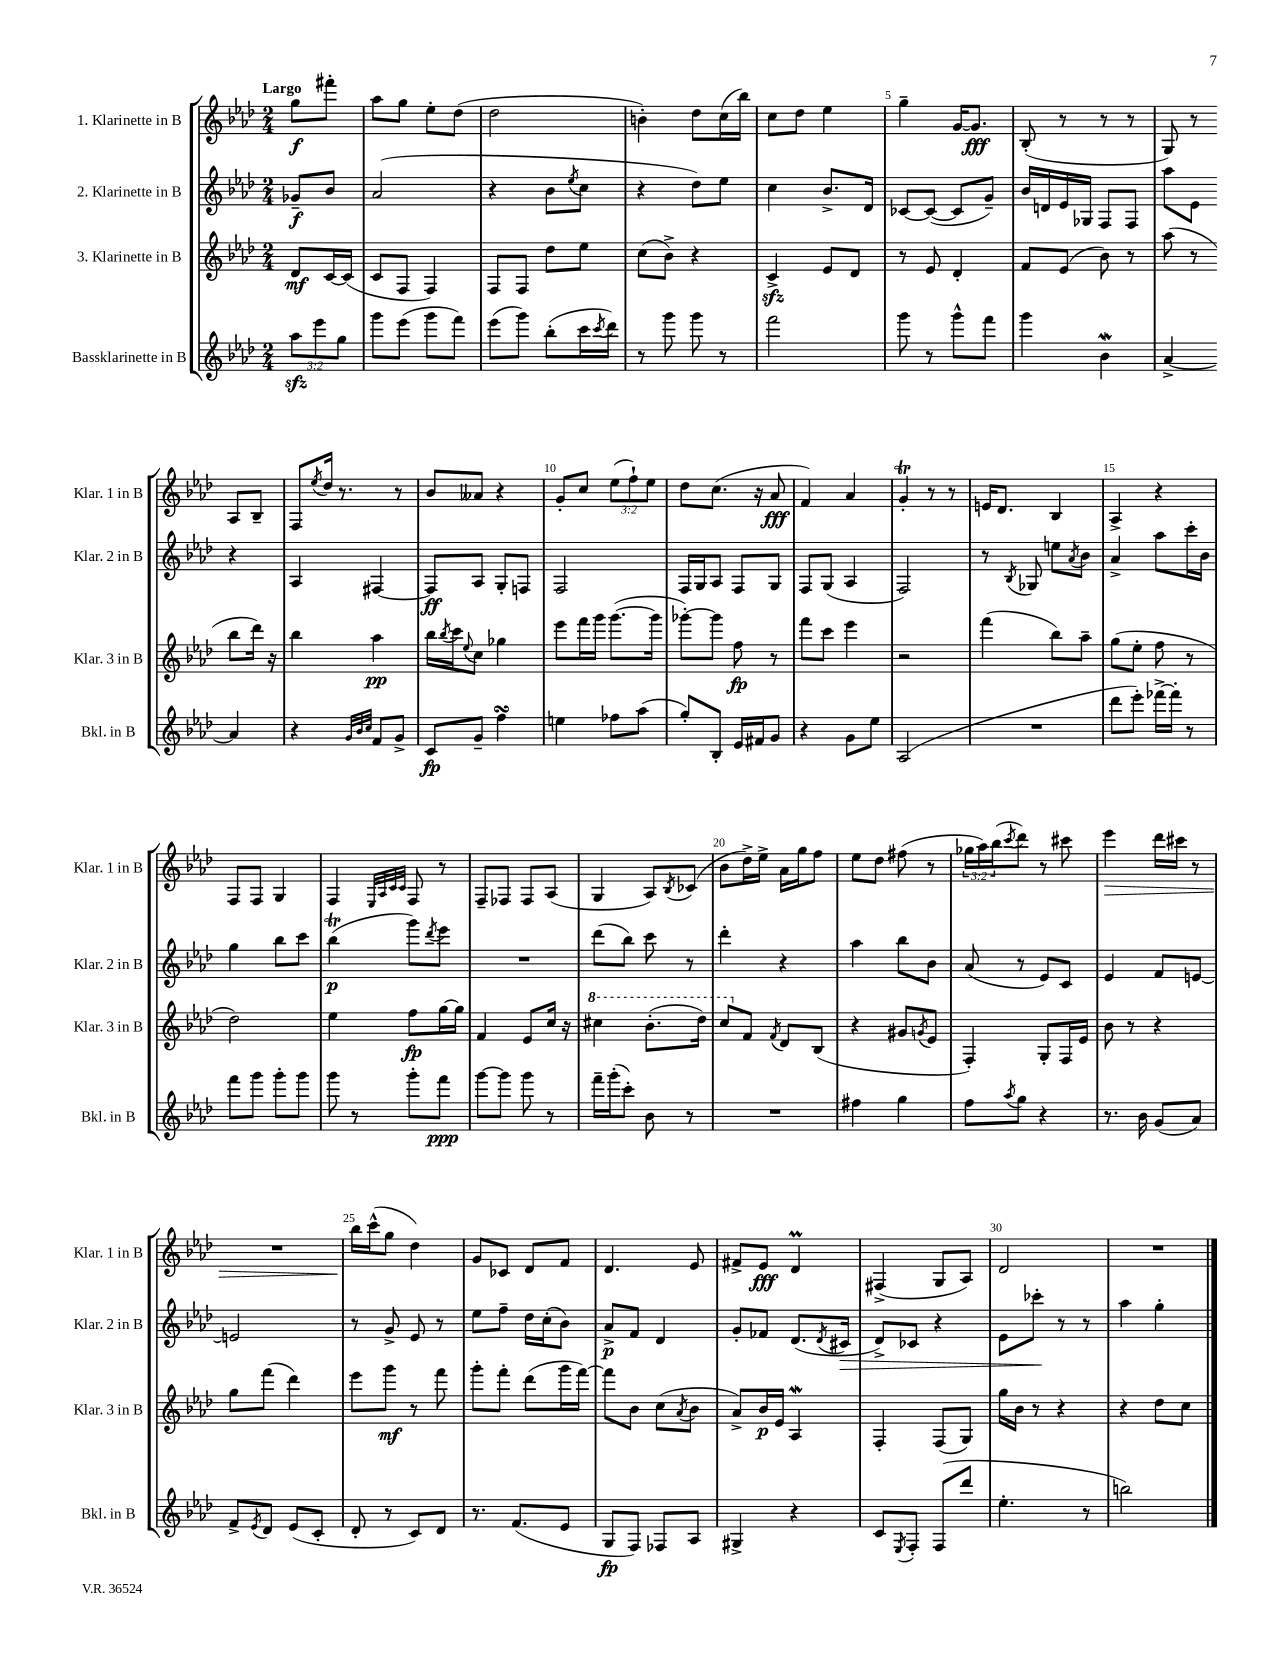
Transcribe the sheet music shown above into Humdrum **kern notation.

**kern	**kern	**kern	**kern
*staff4	*staff3	*staff2	*staff1
*clefG2	*clefG2	*clefG2	*clefG2
*k[b-e-a-d-]	*k[b-e-a-d-]	*k[b-e-a-d-]	*k[b-e-a-d-]
*M2/4	*M2/4	*M2/4	*M2/4
12aa-	8d-	8g-~	8gg
12eee-	.	.	.
.	[16c	8b-	8fff#'
12gg	.	.	.
.	(16c]	.	.
=	=	=	=
8ggg	8c	(2a-	8aa-
(8eee-	8F	.	8gg
8ggg	4F)	.	8ee-'
8fff)	.	.	(8dd-
=	=	=	=
(8eee-	8F	4r	2dd-
8ggg)	8F	.	.
(8bb-'	8dd-	8b-	.
.	.	8qee-	.
16ccc	8ee-	8cc	.
8qccc	.	.	.
16ddd-)	.	.	.
=	=	=	=
8r	(8cc	4r	4b')
8ggg	8b-^)	.	.
8ggg	4r	8dd-)	8dd-
8r	.	8ee-	(16cc
.	.	.	16bb-)
=	=	=	=
2fff	4c^	4cc	8cc
.	.	.	8dd-
.	8e-	8.b-^	4ee-
.	8d-	.	.
.	.	16d-	.
=	=	=	=
8ggg	8r	[8c-	4gg~
8r	8e-	(8c-_	.
8ggg^^	4d-'	8c-]	[16g
.	.	.	8.g]
8fff	.	8g~)	.
=	=	=	=
4ggg	8f	16b-	(8B-'
.	.	16d	.
.	(8e-	16e-	8r
.	.	16G-	.
4b-	8b-)	8F	8r
.	8r	8F	8r
=	=	=	=
[4a-^	(8aa-	8aa-	8G)
.	8r	8e-	8r
4a-]	8bb-	4r	8A-
.	16ddd-)	.	8B-~
.	16r	.	.
=	=	=	=
4r	4bb-	4A-	8F
.	.	.	8qee-
.	.	.	16dd-
.	.	.	8.r
32qqg	.	.	.
32qqb-	.	.	.
32qqcc	.	.	.
8f	4aa-	[4F#	.
8g^	.	.	8r
=	=	=	=
8c	16bb-	8F#]	8b-
.	8qbb-	.	.
.	16ccc	.	.
.	8qqee-	.	.
8g~	8cc	8A-	8a--
4ff	4gg-	8G'	4r
.	.	8F	.
=	=	=	=
4ee	8eee-	2F	8g'
.	16fff	.	8cc
.	16ggg	.	.
8ff-	([8.ggg	.	(12ee-
.	.	.	12ff`)
(8aa-	.	.	.
.	.	.	12ee-
.	16ggg]	.	.
=	=	=	=
8gg')	[8ggg-')	16F	8dd-
.	.	16G	.
8B-'	8ggg-]	8A-	(8.cc
16e-	8ff	8F	.
16f#	.	.	16r
8g	8r	8G	8a-
=	=	=	=
4r	8fff	8F	4f)
.	8ccc	(8G	.
8g	4eee-	4A-	4a-
8ee-	.	.	.
=	=	=	=
(2A-	2r	2F)	4g'
.	.	.	8r
.	.	.	8r
=	=	=	=
2r	(4fff	8r	16e
.	.	.	8.d-
.	.	8qB-	.
.	.	8G-	.
.	8bb-)	8ee	4B-
.	.	8qa-	.
.	8aa-~	8b-	.
=	=	=	=
8ddd-	(8gg	4a-^	4A-^
8eee-')	8ee-'	.	.
[16fff-^	8ff	8aa-	4r
16fff-']	.	.	.
8r	8r	16ccc'	.
.	.	16b-	.
=	=	=	=
8fff	2dd-)	4gg	8F
8ggg	.	.	8F
8ggg'	.	8bb-	4G
8ggg	.	8ccc	.
=	=	=	=
8ggg	4ee-	(4bb-	4F
8r	.	.	.
.	.	.	32qqE-
.	.	.	32qqA-
.	.	.	32qqc
.	.	.	32qqc
8ggg'	8ff	8ggg)	8F
.	.	8qddd-	.
8fff	[16gg	8eee-	8r
.	16gg]	.	.
=	=	=	=
[8ggg	4f	2r	8F~
8ggg]	.	.	8F-
8ggg	8e-	.	8F-
8r	16cc	.	(8A-
.	16r	.	.
=	=	=	=
16fff~	4ccc#	(8ddd-	4G
(16ggg'	.	.	.
8ccc')	.	8bb-)	.
8b-	(8.bb-'	8ccc	8A-)
.	.	.	8qB-
8r	.	8r	(8c-
.	16ddd-)	.	.
=	=	=	=
2r	8ccc	4ddd-'	8b-
.	8f	.	16dd-^)
.	.	.	16ee-^
.	8qf	.	.
.	8d-	4r	16a-
.	.	.	16gg
.	(8B-	.	8ff
=	=	=	=
4ff#	4r	4aa-	8ee-
.	.	.	8dd-
4gg	8g#	8bb-	(8ff#
.	8qg	.	.
.	8e-	8b-	8r
=	=	=	=
8ff	4F')	(8a-	24gg-
.	.	.	24aa-)
.	.	.	(24bb-
8qaa-	.	.	8qccc
8gg	.	8r	8ddd-)
4r	8G'	8e-)	8r
.	16F	8c	8ccc#
.	16e-	.	.
=	=	=	=
8.r	8b-	4e-	4eee-
.	8r	.	.
16b-	.	.	.
(8g	4r	8f	16ddd-
.	.	.	16ccc#
8a-)	.	[8e	8r
=	=	=	=
8f^	8gg	2e]	2r
8qe-	.	.	.
8d-	(8fff	.	.
(8e-	4ddd-)	.	.
8c'	.	.	.
=	=	=	=
8d-'	8eee-	8r	16bb-
.	.	.	(16ccc^^
8r	8ggg	8g^	8gg
8c)	8r	8e-	4dd-)
8d-	8fff	8r	.
=	=	=	=
8.r	8ggg'	8ee-	8g
.	8fff'	8ff~	8c-
(8.f	.	.	.
.	(8ddd-	16dd-	8d-
.	.	(16cc'	.
8e-	16ggg	8b-)	8f
.	[16fff)	.	.
=	=	=	=
8G	8fff]	8a-^	4.d-
8F)	8b-	8f	.
8F-	(8cc	4d-	.
.	8qa-	.	.
8A-	8b-	.	8e-
=	=	=	=
4G#^	8a-^)	8g'	8f#^
.	16b-	8f-	8e-
.	16e-	.	.
4r	4A-	(8.d-	4d-
.	.	8qd-	.
.	.	16c#	.
=	=	=	=
8c	4F'	8d-^)	(4F#^
8qE-	.	.	.
8F'	.	8c-	.
(8F	(8F	4r	8G
8ddd-	8G)	.	8A-)
=	=	=	=
4.ee-'	16gg	8e-	2d-
.	16b-	.	.
.	8r	8ccc-'	.
.	4r	8r	.
8r	.	8r	.
=	=	=	=
2bb)	4r	4aa-	2r
.	8dd-	4gg'	.
.	8cc	.	.
==	==	==	==
*-	*-	*-	*-
